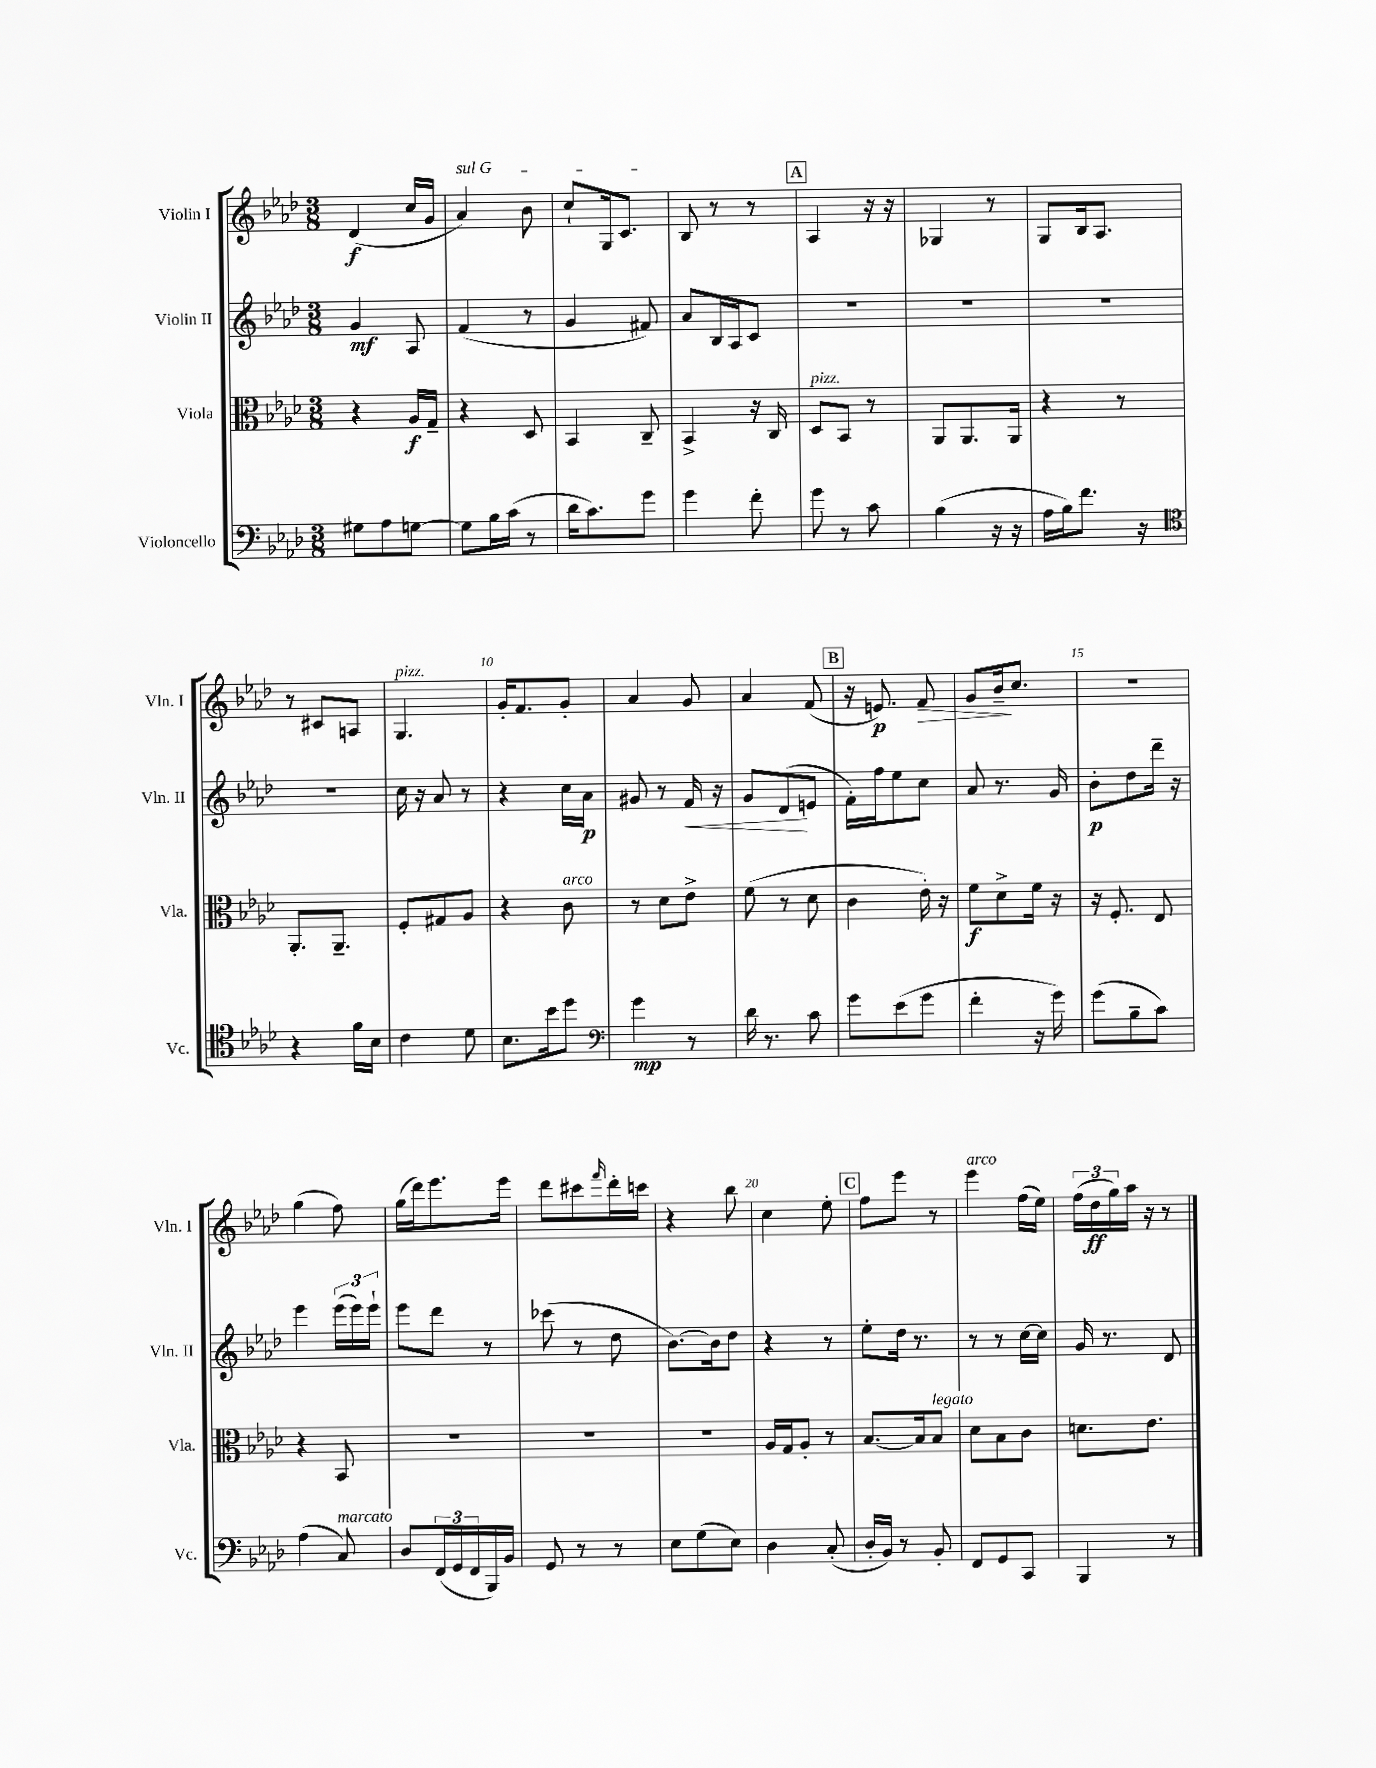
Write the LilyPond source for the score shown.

<<
\new StaffGroup <<
\new Staff = "s0" \with { instrumentName = "Violin I" shortInstrumentName = "Vln. I" } {
    \clef treble \key aes \major \numericTimeSignature \time 3/8
    des'4\f( c''16 g'16 |
    \once \override TextSpanner.bound-details.left.text = \markup { \italic "sul G" } aes'4\startTextSpan) bes'8 |
    c''8-! g16 c'8.\stopTextSpan |
    bes8 r8 r8 |
    \mark \markup { \box "A" } aes4 r16 r16 |
    ges4 r8 |
    g8 bes16 aes8. |
    r8 cis'8 a8 |
    g4.^\markup { \italic "pizz." } |
    g'16-. f'8. g'8-. |
    aes'4 g'8 |
    aes'4 f'8( |
    \mark \markup { \box "B" } r16 e'8.\p) f'8\> |
    g'8 bes'16--\! c''8. |
    r4. |
    g''4( f''8) |
    g''16( des'''16) ees'''8. ees'''16 |
    des'''8 cis'''8 \grace { f'''16 } des'''16-. c'''16 |
    r4 bes''8 |
    c''4 ees''8-. |
    \mark \markup { \box "C" } f''8 ees'''8 r8 |
    ees'''4^\markup { \italic "arco" } f''16( ees''16) |
    \tuplet 3/2 { f''16( des''16\ff g''16) } aes''16 r16 r8 \bar "|." |
}
\new Staff = "s1" \with { instrumentName = "Violin II" shortInstrumentName = "Vln. II" } {
    \clef treble \key aes \major \numericTimeSignature \time 3/8
    g'4\mf aes8 |
    f'4( r8 |
    g'4 fis'8) |
    aes'8 bes16 aes16 c'8 |
    \mark \markup { \box "A" } R4. |
    R4. |
    R4. |
    R4. |
    c''16 r16 aes'8 r8 |
    r4 c''16 aes'16\p |
    gis'8 r8 f'16\< r16 |
    g'8 des'8\!( e'8 |
    \mark \markup { \box "B" } f'16-.) f''16 ees''8 c''8 |
    aes'8 r8. g'16 |
    bes'8-.\p des''8 des'''16-- r16 |
    ees'''4 \tuplet 3/2 { ees'''16( ees'''16) ees'''16-! } |
    ees'''8 des'''8 r8 |
    ces'''8( r8 des''8 |
    bes'8.~) bes'16 des''8 |
    r4 r8 |
    \mark \markup { \box "C" } ees''8-. des''16 r8. |
    r8 r8 c''16~ c''16 |
    g'16 r8. des'8 \bar "|." |
}
\new Staff = "s2" \with { instrumentName = "Viola" shortInstrumentName = "Vla." } {
    \clef alto \key aes \major \numericTimeSignature \time 3/8
    r4 aes16\f g16-- |
    r4 des8 |
    bes,4 c8-- |
    bes,4-> r16 c16 |
    \mark \markup { \box "A" } des8^\markup { \italic "pizz." } bes,8 r8 |
    aes,8 aes,8. aes,16 |
    r4 r8 |
    aes,8.-. aes,8.-- |
    f8-. gis8 aes8 |
    r4 c'8^\markup { \italic "arco" } |
    r8 des'8 ees'8-> |
    f'8( r8 des'8 |
    \mark \markup { \box "B" } c'4 ees'16-.) r16 |
    f'8\f des'8-> f'16 r16 |
    r16 f8.-. ees8 |
    r4 bes,8 |
    R4. |
    R4. |
    R4. |
    aes16 g16 aes8-. r8 |
    \mark \markup { \box "C" } bes8.~ bes16 bes8^\markup { \italic "legato" } |
    des'8 bes8 c'8 |
    d'8. ees'8. \bar "|." |
}
\new Staff = "s3" \with { instrumentName = "Violoncello" shortInstrumentName = "Vc." } {
    \clef bass \key aes \major \numericTimeSignature \time 3/8
    gis8 aes8 g8~ |
    g8 bes16 c'16( r8 |
    des'16 c'8.) g'8 |
    g'4 f'8-. |
    \mark \markup { \box "A" } g'8 r8 c'8 |
    bes4( r16 r16 |
    aes16 bes16) f'8. r16 |
    \clef tenor r4 f'16 bes16 |
    c'4 des'8 |
    bes8. bes'16 des''8 |
    \clef bass g'4\mp r8 |
    des'16 r8. c'8 |
    \mark \markup { \box "B" } g'8 ees'8( g'8 |
    f'4-. r16 g'16) |
    g'8( bes8-- c'8) |
    aes4( c8^\markup { \italic "marcato" }) |
    des8 \tuplet 3/2 { f,16( g,16 f,16 } bes,,16) bes,16 |
    g,8 r8 r8 |
    ees8 g8( ees8) |
    des4 c8-.( |
    \mark \markup { \box "C" } des16-. bes,16) r8 bes,8-. |
    f,8 g,8 c,8 |
    bes,,4 r8 \bar "|." |
}
>>
>>
\layout { \context { \Score \override BarNumber.break-visibility = ##(#f #t #t) barNumberVisibility = #(every-nth-bar-number-visible 5) } }
